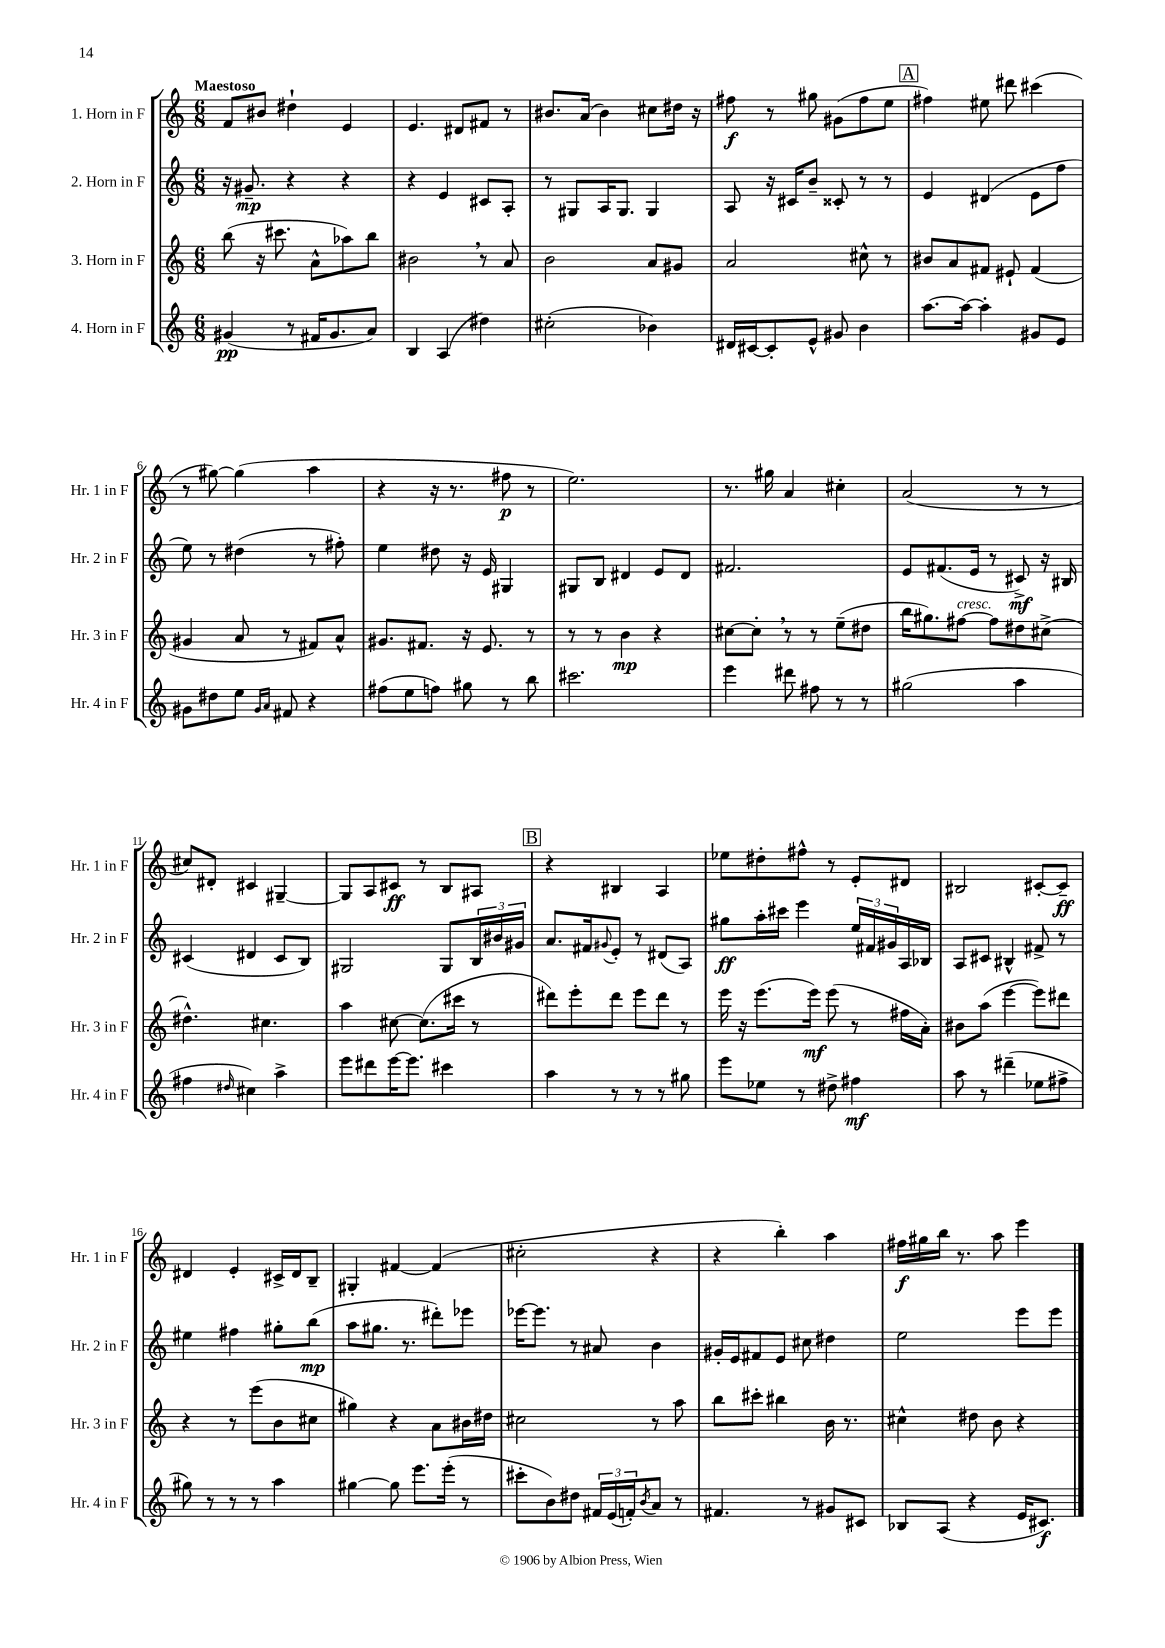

**kern	**dynam	**kern	**dynam	**kern	**dynam	**kern	**dynam
*part4	*part4	*part3	*part3	*part2	*part2	*part1	*part1
*staff4	*staff4	*staff3	*staff3	*staff2	*staff2	*staff1	*staff1
*I"4. Horn in F	*	*I"3. Horn in F	*	*I"2. Horn in F	*	*I"1. Horn in F	*
*I'Hr. 4 in F	*	*I'Hr. 3 in F	*	*I'Hr. 2 in F	*	*I'Hr. 1 in F	*
*clefG2	*	*clefG2	*	*clefG2	*	*clefG2	*
*k[]	*	*k[]	*	*k[]	*	*k[]	*
*M6/8	*	*M6/8	*	*M6/8	*	*M6/8	*
=1	=1	=1	=1	=1	=1	=1	=1
!	!	!	!	!	!	!LO:TX:a:B:t=Maestoso	!
(4g#X/	pp	(8bb\	.	16r	.	8f/L	.
.	.	.	.	8.g#X~/	mp	.	.
.	.	16r	.	.	.	8b#X/J	.
.	.	8.ccc#X\	.	.	.	.	.
8r	.	.	.	4r	.	4dd#X`\	.
16f#X/KL	.	8a^^\L	.	.	.	.	.
8.g#/	.	.	.	.	.	.	.
.	.	8aa-X\)	.	4r	.	4e/	.
8a/J)	.	8bb\J	.	.	.	.	.
=2	=2	=2	=2	=2	=2	=2	=2
4B/	.	2b#X,\	.	4r	.	4.e/	.
(4A/	.	.	.	4e/	.	.	.
.	.	.	.	.	.	8d#X/L	.
4dd#X\)	.	8r	.	8c#X/L	.	8f#X/J	.
.	.	8a/	.	8A'/J	.	8r	.
=3	=3	=3	=3	=3	=3	=3	=3
(2cc#X'\	.	2b\	.	8r	.	8.b#X/L	.
.	.	.	.	8G#X/L	.	.	.
.	.	.	.	.	.	(16a/Jk	.
.	.	.	.	16A/K	.	4b#\)	.
.	.	.	.	8.G#/J	.	.	.
4b-X\)	.	8a/L	.	4G#/	.	8cc#X\L	.
.	.	8g#X/J	.	.	.	16dd#X\Jk	.
.	.	.	.	.	.	16r	.
=4	=4	=4	=4	=4	=4	=4	=4
16d#X/LL	.	2a/	.	8A/	.	8ff#X\	f
[16c#X/J	.	.	.	.	.	.	.
8c#'/]	.	.	.	16r	.	8r	.
.	.	.	.	16c#X/KL	.	.	.
8e^^/J	.	.	.	8b~/J	.	8gg#X\	.
8g#X/	.	.	.	8c##X'/	.	(8g#X\L	.
4b\	.	8cc#X^^\	.	8r	.	8ff#\	.
.	.	8r	.	8r	.	8ee\J	.
!!LO:REH:place=s1:t=A
=5	=5	=5	=5	=5	=5	=5	=5
[8.aa\L	.	8b#X/L	.	4e/	.	4ff#X\)	.
.	.	8a/	.	.	.	.	.
16aa\Jk_	.	.	.	.	.	.	.
4aa'\]	.	8f#X/J	.	(4d#X/	.	8ee#X\	.
.	.	8e#X`/	.	.	.	8ddd#X\	.
8g#X/L	.	(4f#/	.	8e\L	.	(4ccc#X\	.
8e/J	.	.	.	8ff\J	.	.	.
!!LO:LB:g=z
=6	=6	=6	=6	=6	=6	=6	=6
8g#X\L	.	4g#X/	.	8ee\)	.	8r	.
8dd#X\	.	.	.	8r	.	[8gg#X\)	.
8ee\J	.	8a/	.	(4dd#X\	.	(4gg#\]	.
16qqg#/LL	.	.	.	.	.	.	.
16qqa/JJ	.	.	.	.	.	.	.
8f#X/	.	8r	.	.	.	.	.
4r	.	8f#X/L)	.	8r	.	4aa\	.
.	.	8a^^/J	.	8ff#X'\)	.	.	.
=7	=7	=7	=7	=7	=7	=7	=7
(8ff#X\L	.	8.g#X/L	.	4ee\	.	4r	.
8ee\	.	.	.	.	.	.	.
.	.	8.f#X/J	.	.	.	.	.
8ffn\J)	.	.	.	8dd#X\	.	16r	.
.	.	.	.	.	.	8.r	.
8gg#X\	.	16r	.	16r	.	.	.
.	.	8.e/	.	16e/	.	.	.
8r	.	.	.	4G#X/	.	8ff#X\	p
8bb\	.	8r	.	.	.	8r	.
=8	=8	=8	=8	=8	=8	=8	=8
2.ccc#X\	.	8r	.	8G#X/L	.	2.ee\)	.
.	.	8r	.	8B/J	.	.	.
.	.	4b\	mp	4d#X/	.	.	.
.	.	4r	.	8e/L	.	.	.
.	.	.	.	8d#/J	.	.	.
=9	=9	=9	=9	=9	=9	=9	=9
4eee\	.	[8cc#X\L	.	2.f#X/	.	8.r	.
.	.	8cc#',\J]	.	.	.	.	.
.	.	.	.	.	.	16gg#X\	.
8ddd#X\	.	8r	.	.	.	4a/	.
8ff#X\	.	8r	.	.	.	.	.
8r	.	(8ee~\L	.	.	.	4cc#X'\	.
8r	.	8dd#X\J	.	.	.	.	.
=10	=10	=10	=10	=10	=10	=10	=10
(2gg#X\	.	16bb\KL	.	8e/L	.	(2a/	.
.	.	8.gg#X\)	.	.	.	.	.
.	.	.	.	(8.f#X/	.	.	.
!	!	!LO:TX:a:i:t=cresc.	!	!	!	!	!
.	.	[8ff#X\J	.	.	.	.	.
.	.	.	.	16e/Jk	.	.	.
.	.	8ff#\L]	.	8r	.	.	.
4aa\	.	8dd#X\	.	8c#X^/)	mf	8r	.
.	.	(8cc#X^\J	.	16r	.	8r	.
.	.	.	.	16B#X/	.	.	.
!!LO:LB:g=z
=11	=11	=11	=11	=11	=11	=11	=11
4ff#X\	.	4.dd#X^^\)	.	(4c#X/	.	8cc#X/L)	.
.	.	.	.	.	.	8d#X'/J	.
16qqdd#X/	.	.	.	.	.	.	.
4cc#X\)	.	.	.	4d#X/	.	4c#X/	.
.	.	4.cc#X\	.	.	.	.	.
4aa^\	.	.	.	8c#/L	.	[4G#X~/	.
.	.	.	.	8B/J)	.	.	.
=12	=12	=12	=12	=12	=12	=12	=12
8eee\L	.	4aa\	.	2G#X/	.	8G#/L]	.
8ddd#X\	.	.	.	.	.	8A/	.
[16eee\K	.	[8cc#X\	.	.	.	8c#X/J	ff
8.eee\J]	.	.	.	.	.	.	.
.	.	(8.cc#\L]	.	.	.	8r	.
4ccc#X\	.	.	.	8G#/L	.	8B/L	.
.	.	16ccc#X\Jk	.	.	.	.	.
.	.	8r	.	24B/L	.	8A#X/J	.
.	.	.	.	24b#X/	.	.	.
.	.	.	.	24g#X/JJ	.	.	.
!!LO:REH:place=s1:t=B
=13	=13	=13	=13	=13	=13	=13	=13
4aa\	.	8ddd#X\L)	.	8.a/L	.	4r	.
.	.	8eee'\	.	.	.	.	.
.	.	.	.	16f#X/k	.	.	.
.	.	.	.	8qqg#X/	.	.	.
8r	.	8ddd#\J	.	8e'/J	.	4B#X/	.
8r	.	8eee\L	.	8r	.	.	.
8r	.	8ddd#\J	.	(8d#X/L	.	4A/	.
8gg#X\	.	8r	.	8A/J)	.	.	.
=14	=14	=14	=14	=14	=14	=14	=14
8eee\L	.	16eee\	.	8gg#X\L	ff	8ee-X\L	.
.	.	16r	.	.	.	.	.
8ee-X\J	.	(8.eee\L	.	16aa'\L	.	8dd#X'\	.
.	.	.	.	16ccc#X\JJ	.	.	.
8r	.	.	.	4eee\	.	8ff#X^^\J	.
.	.	16eee\Jk)	mf	.	.	.	.
8dd#X^\	.	(8eee\	.	.	.	8r	.
4ff#X\	mf	8r	.	24ee/LL	.	8e'/L	.
.	.	.	.	24f#X/	.	.	.
.	.	.	.	24g#X/	.	.	.
.	.	16ff#X\LL	.	16A/	.	8d#X/J	.
.	.	16a'\JJ)	.	16B-X/JJ	.	.	.
=15	=15	=15	=15	=15	=15	=15	=15
8aa\	.	8b#X\L	.	8A/L	.	2B#X/	.
8r	.	(8aa\J	.	8c#X/J	.	.	.
(4ddd#X~\	.	[4eee\	.	4B#X^^/	.	.	.
8ee-X\L	.	8eee\L])	.	8f#X^/	.	[8c#X'/L	.
8ff#X^\J	.	8ddd#X\J	.	8r	.	8c#~/J]	ff
!!LO:LB:g=z
=16	=16	=16	=16	=16	=16	=16	=16
8gg#X\)	.	4r	.	4ee#X\	.	4d#X/	.
8r	.	.	.	.	.	.	.
8r	.	8r	.	4ff#X\	.	4e'/	.
8r	.	(8eee\L	.	.	.	.	.
4aa\	.	8b\	.	8gg#X'\L	.	16c#X^/LL	.
.	.	.	.	.	.	16d#/J	.
.	.	8cc#X\J	.	(8bb\J	mp	8B~/J	.
=17	=17	=17	=17	=17	=17	=17	=17
[4gg#X\	.	4gg#X\)	.	8aa\L	.	4G#X'/	.
.	.	.	.	8.gg#X\J	.	.	.
8gg#\]	.	4r	.	.	.	[4f#X/	.
.	.	.	.	8.r	.	.	.
8.eee\L	.	.	.	.	.	.	.
.	.	8a\L	.	8ddd#X'\L)	.	(4f#/]	.
(16eee'\Jk	.	.	.	.	.	.	.
8r	.	16b#X\L	.	8eee-X\J	.	.	.
.	.	16dd#X\JJ	.	.	.	.	.
=18	=18	=18	=18	=18	=18	=18	=18
8ccc#X'\L	.	2cc#X\	.	[16eee-X\KL	.	2cc#X'\	.
.	.	.	.	8.eee-\J]	.	.	.
8b\)	.	.	.	.	.	.	.
8dd#X\J	.	.	.	8r	.	.	.
24f#X/LL	.	.	.	8a#X/	.	.	.
(24e/	.	.	.	.	.	.	.
24fn'/J)	.	.	.	.	.	.	.
8qb/	.	.	.	.	.	.	.
8a/J	.	8r	.	4b\	.	4r	.
8r	.	8aa\	.	.	.	.	.
=19	=19	=19	=19	=19	=19	=19	=19
4.f#X/	.	8bb\L	.	16g#X'/LL	.	4r	.
.	.	.	.	16e/J	.	.	.
.	.	8ccc#X'\J	.	8f#X/	.	.	.
.	.	4bb#X\	.	8e/J	.	4bb'\)	.
8r	.	.	.	8cc#X\	.	.	.
8g#X/L	.	16b\	.	4dd#X\	.	4aa\	.
.	.	8.r	.	.	.	.	.
8c#X/J	.	.	.	.	.	.	.
=20	=20	=20	=20	=20	=20	=20	=20
8B-X/L	.	4cc#X^^\	.	2ee\	.	16ff#X\LL	f
.	.	.	.	.	.	16gg#X\	.
(8A/J	.	.	.	.	.	16bb\JJ	.
.	.	.	.	.	.	8.r	.
4r	.	8dd#X\	.	.	.	.	.
.	.	8b\	.	.	.	8aa\	.
16e/KL	.	4r	.	8eee\L	.	4eee\	.
8.c#X/J)	f	.	.	.	.	.	.
.	.	.	.	8eee\J	.	.	.
==	==	==	==	==	==	==	==
*-	*-	*-	*-	*-	*-	*-	*-
